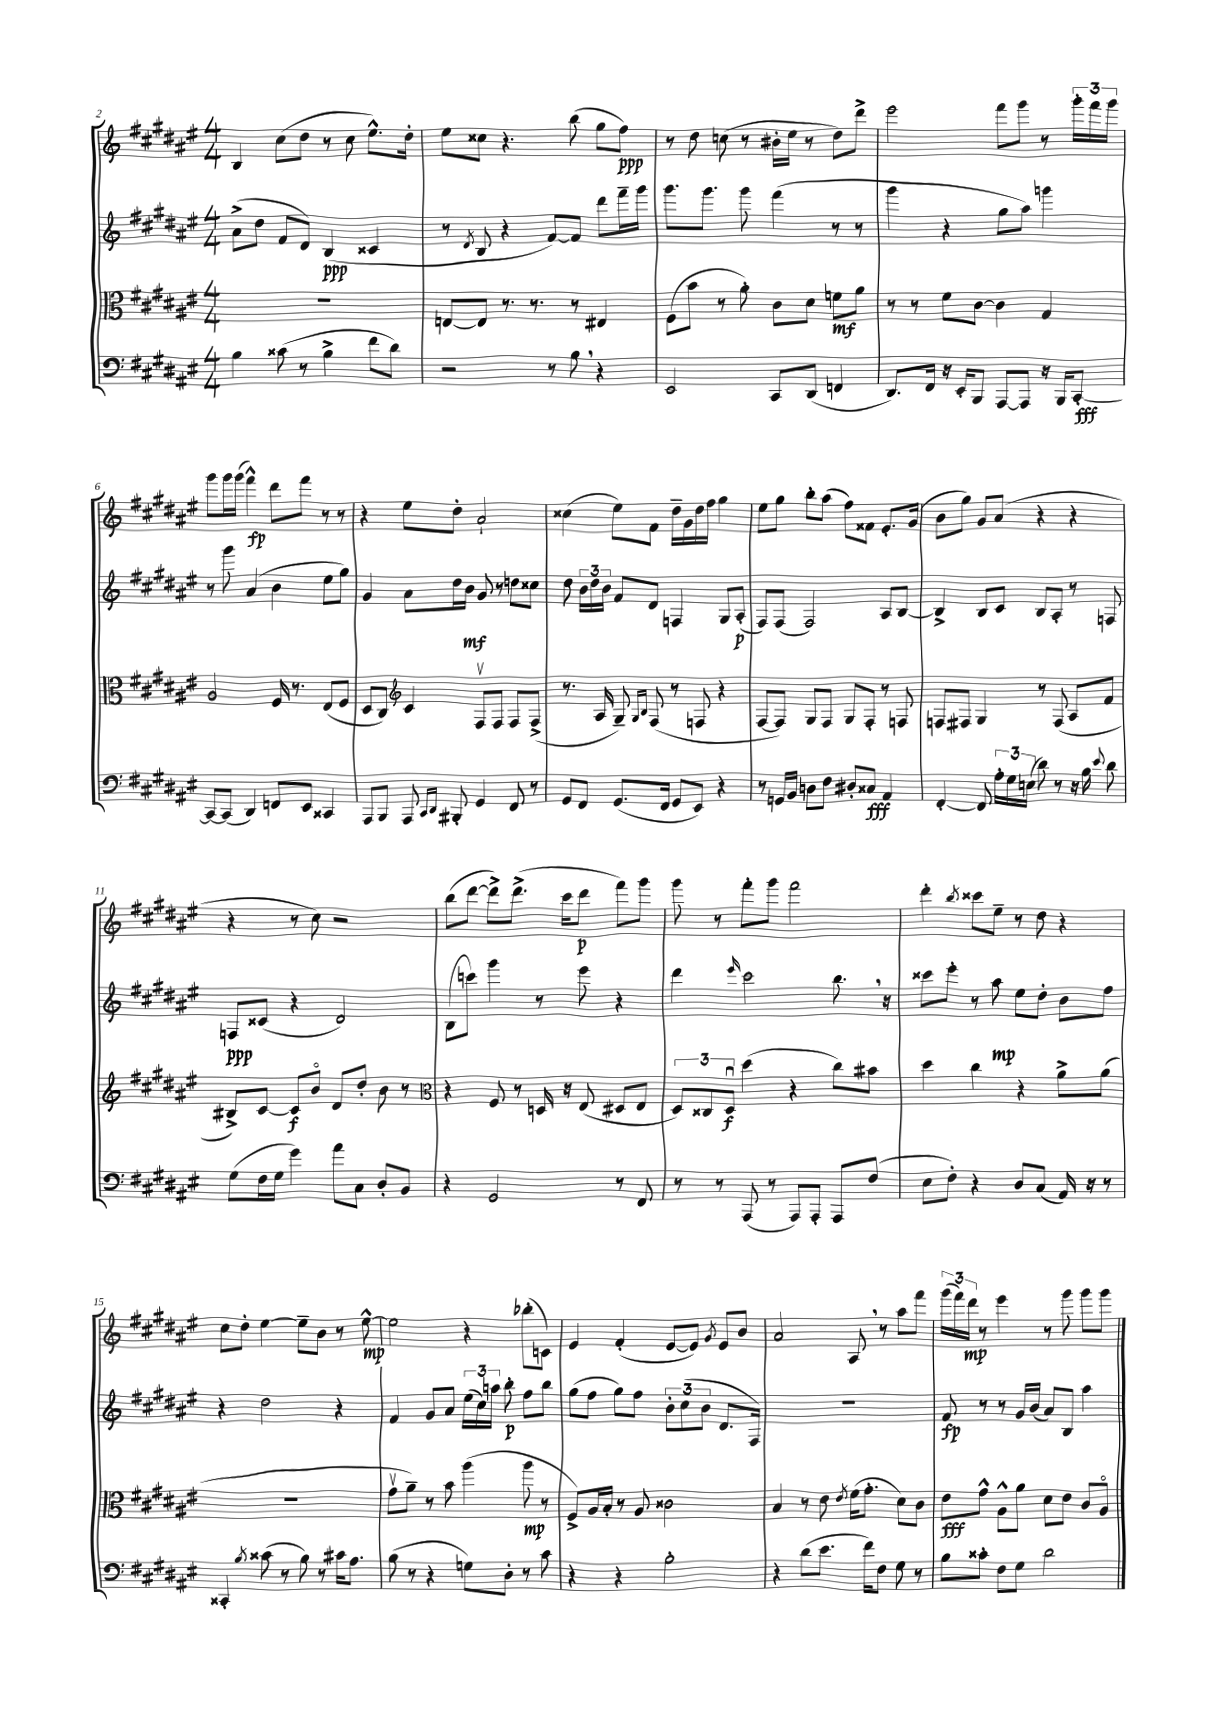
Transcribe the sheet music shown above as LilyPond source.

<<
\new StaffGroup <<
\new Staff = "s0" {
    \clef treble \key fis \major \numericTimeSignature \time 4/4
    \autoBeamOff b4 cis''8[( dis''8] r8 cis''8 eis''8.[-^) dis''16]-. |
    eis''8[ cisis''8] r4. b''8( gis''8[ fis''8]\ppp) |
    r8 dis''8 c''8( r8 bis'16[-. eis''16] r8 dis''8[) dis'''8]-> |
    eis'''2 fis'''8[ gis'''8] r8 \tuplet 3/2 { gis'''16[-. fis'''16 gis'''16] } |
    gis'''8[ gis'''16 gis'''16]( fis'''4-^\fp) dis'''8[ fis'''8] r8 r8 |
    r4 eis''8[ dis''8]-. ais'2-! |
    cisis''4( eis''8[) fis'8] dis''16[-- gis'16 dis''16 fis''16] gis''4 |
    eis''8[ gis''8] b''8[-. ais''8]( fis''8[) fisis'8] eis'8.[-. gis'16]( |
    b'8[ gis''8]) gis'8[ ais'8]( r4 r4 |
    r4 r8 cis''8) r2 |
    b''8[( dis'''8]~ dis'''8[->) dis'''8.]->( cis'''16[ dis'''8]\p fis'''8[) gis'''8] |
    gis'''8 r8 fis'''8[-. gis'''8] fis'''2 |
    dis'''4-. \acciaccatura { b''8 } cisis'''8[ eis''8]-- r8 dis''8 r4 |
    cis''8[ dis''8]-. eis''4~ eis''8[-- b'8] r8 eis''8~-^\mp |
    eis''2 r4 bes''8[-.( c'8]) |
    eis'4 fis'4-.( eis'8[~ eis'8]) \acciaccatura { gis'8 } eis'8[ b'8] |
    ais'2 ais8 \breathe r8 ais''8[ fis'''8] |
    \tuplet 3/2 { gis'''16[( fis'''16) dis'''16]\mp } r8 eis'''4 r8 gis'''8 gis'''8[ gis'''8] \bar "|." |
}
\new Staff = "s1" {
    \clef treble \key fis \major \numericTimeSignature \time 4/4
    \autoBeamOff ais'8[->( dis''8] fis'8[ dis'8]) b4\ppp( cisis'4 |
    r8 \acciaccatura { dis'8 } b8 r4 fis'8[~) fis'8] dis'''8[ fis'''16-- gis'''16] |
    gis'''8.[ gis'''8.] gis'''8 fis'''4( r8 r8 |
    gis'''4 r4 gis''8[ ais''8]) g'''4 |
    r8 gis'''8 ais'4( b'4 eis''8[ gis''8]) |
    gis'4 ais'8[ dis''16 b'16]\mf gis'8 r8 d''8[ cisis''8] |
    dis''8 \tuplet 3/2 { b'16[ dis''16 b'16] } fis'8[ dis'8] f4 gis8[ ais8]-.\p( |
    fis8[) fis8]( fis2) ais8[ b8]~ |
    b4-> b8[ cis'8] b8[ ais8]-. r8 f8 |
    f8[\ppp cisis'8]( r4 dis'2) |
    b8[( c'''8]) gis'''4 r8 eis'''8 r4 |
    dis'''4 \grace { eis'''16 } cis'''2 b''8. \breathe r16 |
    cisis'''8[ eis'''8]-. r8 ais''8\mp eis''8[ dis''8]-. b'8[ fis''8] |
    r4 dis''2 r4 |
    fis'4 gis'8[ ais'8] \tuplet 3/2 { eis''16[( cis''16) a''16] } b''8-.\p fis''8[ b''8] |
    gis''8[( fis''8] gis''8[) fis''8] \tuplet 3/2 { b'8[-. cis''8( b'8] } dis'8.[ fis16]) |
    R1 |
    fis'8\fp r8 r8 gis'16[ b'16]( ais'8[) b8] ais''4 \bar "|." |
}
\new Staff = "s2" {
    \clef alto \key fis \major \numericTimeSignature \time 4/4
    \autoBeamOff R1 |
    e8[~ e8] r8. r8. r8 eis4 |
    fis8[( b'8] r8 ais'8-.) cis'8[ dis'8] f'8[\mf ais'8] |
    r8 r8 fis'8[ cis'8]~ cis'4 gis4 |
    ais2 fis16 r8. eis8[( fis8] |
    dis8[ cis8]) \clef treble cis'4 fis8[\upbow fis8] fis8[ fis8]->( |
    r8. ais16 gis8--) \grace { gis16[ b16] } fis8( r8 f8 r4 |
    fis8[~ fis8]) gis8[ fis8] gis8[ fis8]-. r8 f8 |
    f8[ fis8] gis4 r8 fis8( ais8[ fis'8] |
    bis8[->) cis'8]~ cis'8[\f b'8]\flageolet dis'8[ dis''8]-. b'8 r8 |
    \clef alto r4 fis8 r8 d16 r16 eis8( dis8[ eis8] |
    \tuplet 3/2 { dis8[) cisis8 dis8]\downbow\f } dis''4( r4 cis''8[) bis'8] |
    dis''4 cis''4 r4 ais'8[-> ais'8]( |
    R1 |
    gis'8[\upbow ais'8]--) r8 b'8 ais''4( ais''8\mp r8 |
    fis8[->) ais16 b16]-. r8 ais8 cisis'2 |
    b4 r8 eis'8 \acciaccatura { eis'8 } fis'16[( gis'8.]-. dis'8[) cis'8] |
    eis'8[\fff gis'8]-^ ais8[-^ ais'8] dis'8[ eis'8] cis'8[ ais8]\flageolet \bar "|." |
}
\new Staff = "s3" {
    \clef bass \key fis \major \numericTimeSignature \time 4/4
    \autoBeamOff b4 cisis'8( r8 b4-> fis'8[ dis'8]) |
    r2 r8 b8 \breathe r4 |
    eis,2 cis,8[ dis,8]( f,4 |
    dis,8.[) fis,16] r16 eis,16[-. b,,8] ais,,8[~ ais,,8] r16 b,,16[ cis,8]~-.\fff |
    cis,8[~ cis,8]( dis,4) f,8[ eis,8] cisis,4 |
    ais,,8[ b,,8] ais,,8 \grace { cis,16[ dis,16] } bis,,8-. gis,4 fis,8 r8 |
    gis,8[ fis,8] gis,8.[( fis,16] gis,8[ eis,8]) r4 |
    r8 g,16[ b,16] d8[ fis8] dis8[-. cisis8]\fff ais,4 |
    fis,4~-. fis,8 \tuplet 3/2 { ais16[-. gis16 e16]( } dis'8) r8 r16 b16 \appoggiatura { eis'8 } dis'8 |
    gis8[( fis16 gis16] gis'4) ais'8[ cis8] dis8[-. b,8] |
    r4 gis,2 r8 fis,8 |
    r8 r8 ais,,8( r8 ais,,8[) ais,,8]-. ais,,8[ fis8]( |
    eis8[ fis8]-.) r4 dis8[ cis8]( ais,16) r16 r8 |
    cisis,4-. \acciaccatura { b8 } cisis'8( r8 b8) r8 cis'16[ ais8.] |
    b8( r8 r4 g8[) dis8]-. r8 cis'8 |
    r4 r4 b2-. |
    r4 dis'8[( eis'8.] fis'16[) fis8] gis8 r8 |
    b8[ cisis'8]-. fis8[ gis8] dis'2 \bar "|." |
}
>>
>>
\layout { \context { \Score currentBarNumber = #2 } }
